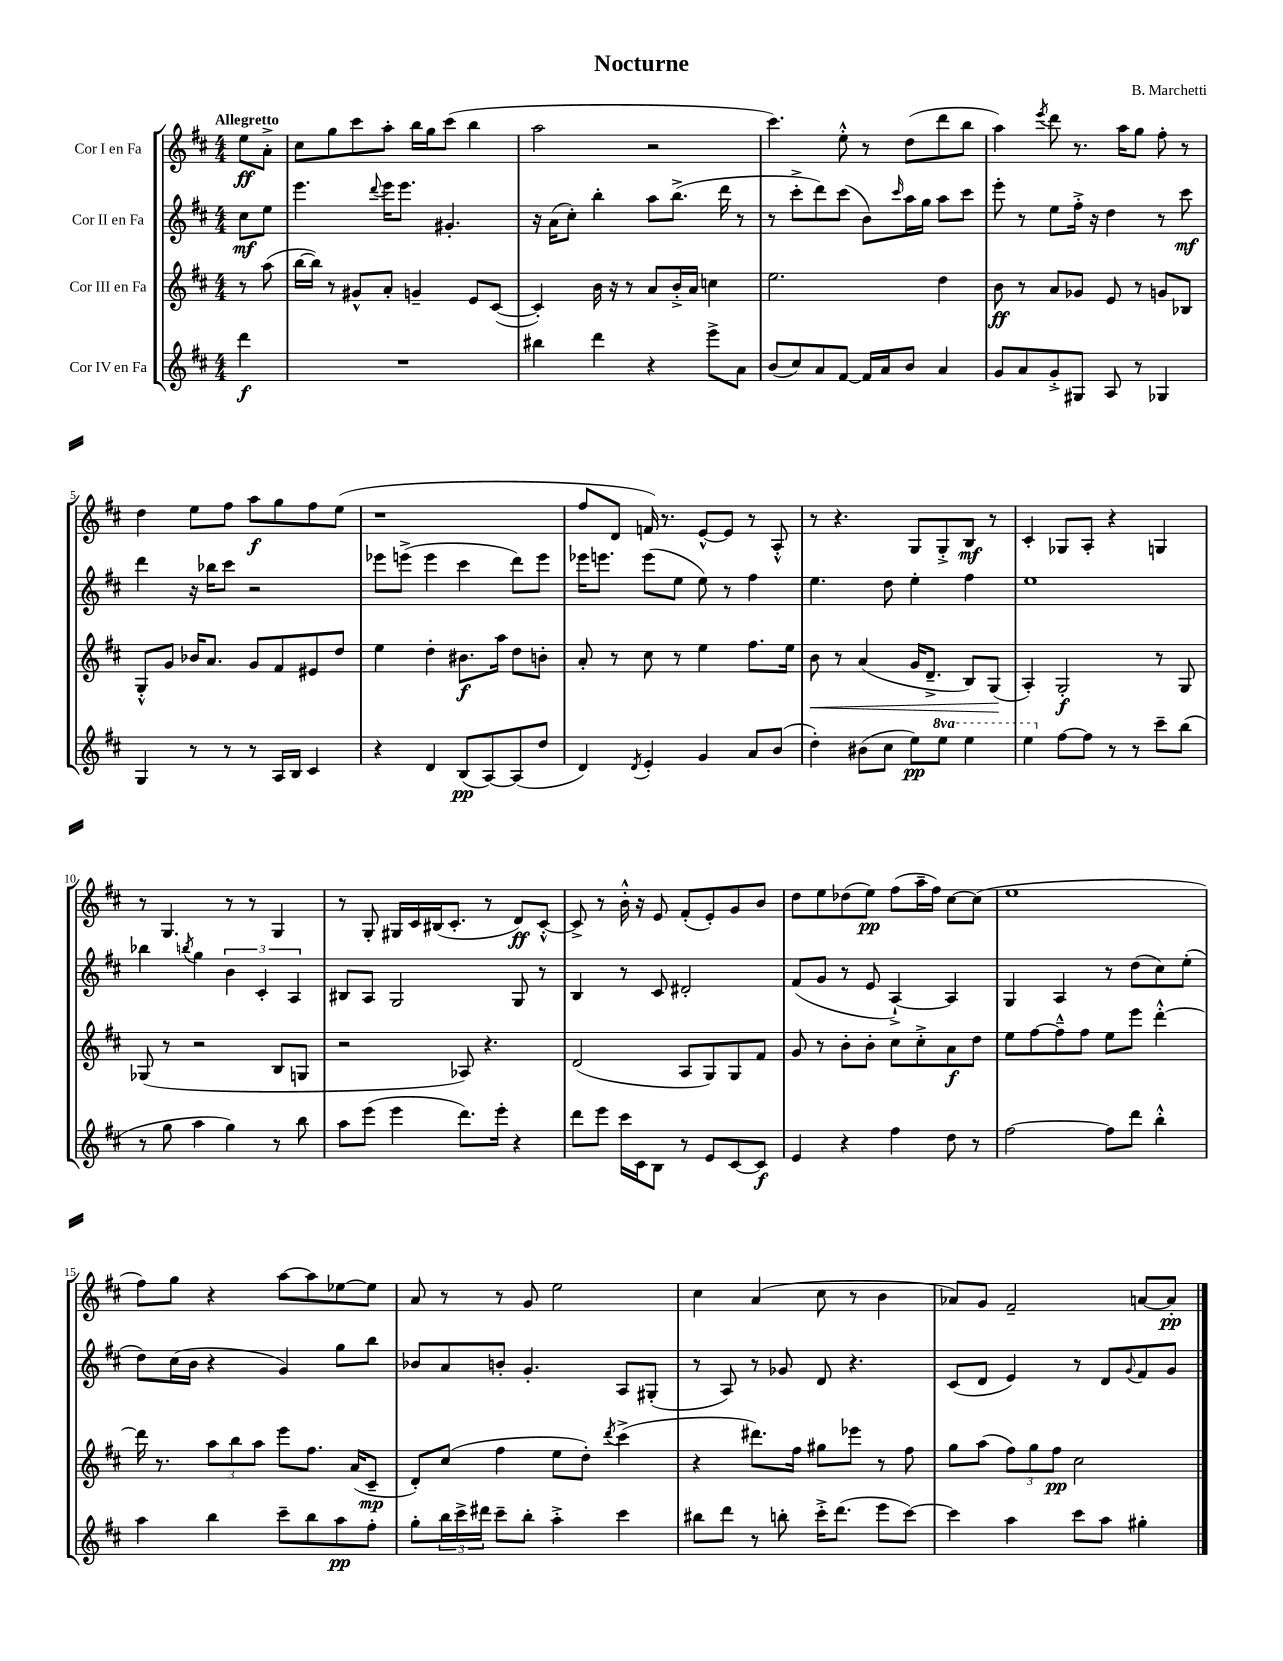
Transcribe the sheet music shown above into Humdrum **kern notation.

**kern	**kern	**kern	**kern
*staff4	*staff3	*staff2	*staff1
*clefG2	*clefG2	*clefG2	*clefG2
*k[f#c#]	*k[f#c#]	*k[f#c#]	*k[f#c#]
*M4/4	*M4/4	*M4/4	*M4/4
4ddd\	8r	8cc#\L	8ee\L
.	(8aa\	8ee\J	8a'^\J
=	=	=	=
1r	[16bb\LL	4.eee\	8cc#\L
.	16bb\]JJ)	.	.
.	8r	.	8gg\
.	8g#^^/L	.	8ccc#\
.	.	8qqddd/	.
.	8a'/J	16eee\LK	8aa'\J
.	.	8.eee\J	.
.	4g~/	.	16bb\LL
.	.	.	16gg\J
.	.	4.g#'/	(8ccc#\J
.	8e/L	.	4bb\
.	([8c#/J	.	.
=	=	=	=
4bb#\	4c#'/])	16r	2aa\
.	.	(16a\LK	.
.	.	8cc#'\J)	.
4ddd\	16b\	4bb'\	.
.	16r	.	.
.	8r	.	.
4r	8a/L	8aa\L	2r
.	16b'^/L	(8.bb^\J	.
.	16a/JJ	.	.
8eee^\L	4cc\	.	.
.	.	16ddd\	.
8a\J	.	8r	.
=	=	=	=
(8b/L	2.ee\	8r	4.ccc#\)
8cc#/)	.	8ccc#'^\L	.
8a/	.	8ddd\)	.
[8f#/J	.	(8ccc#\J	8ee'^^\
16f#/]LL	.	8b\L)	8r
16a/J	.	.	.
.	.	16qqccc#/	.
8b/J	.	16aa\L	(8dd\L
.	.	16gg\JJ	.
4a/	4dd\	8aa\L	8ddd\
.	.	8ccc#\J	8bb\J
=	=	=	=
8g/L	8b\	8eee'\	4aa\)
8a/	8r	8r	.
.	.	.	8qeee/
8g'^/	8a/L	8ee\L	8ddd\
8G#/J	8g-/J	16ff#'^\Jk	8.r
.	.	16r	.
8A/	8e/	4dd\	.
.	.	.	16aa\LK
8r	8r	.	8gg\J
4G-/	8g/L	8r	8ff#'\
.	8B-/J	8ccc#\	8r
=	=	=	=
4G/	8G'^^/L	4ddd\	4dd\
.	8g/J	.	.
8r	16b-/LK	16r	8ee\L
.	8.a/J	16bb-\LK	.
8r	.	8ccc#\J	8ff#\J
8r	8g/L	2r	8aa\L
16A/LL	8f#/	.	8gg\
16B/JJ	.	.	.
4c#/	8e#/	.	8ff#\
.	8dd/J	.	(8ee\J
=	=	=	=
4r	4ee\	8eee-\L	1r
.	.	(8eee^\J	.
4d/	4dd'\	4eee\	.
(8B/L	8.b#\L	4ccc#\	.
[8A/)	.	.	.
.	16aa\Jk	.	.
(8A/]	8dd\L	8ddd\L)	.
8dd/J	8b'\J	8eee\J	.
=	=	=	=
4d/)	8a'/	16eee-\LK	8ff#/L
.	.	8.eee\J	.
.	8r	.	8d/J
8qd/	.	.	.
4e'/	8cc#\	(8eee\L	16f/)
.	.	.	8.r
.	8r	8ee\J	.
4g/	4ee\	8ee\)	[8e^^/L
.	.	8r	8e/]J
8a/L	8.ff#\L	4ff#\	8r
(8b/J	.	.	8A'^^/
.	16ee\Jk	.	.
=	=	=	=
4dd'\)	8b\	4.ee\	8r
.	8r	.	4.r
(8b#\L	(4a/	.	.
8cc#\J	.	8dd\	.
8ee\L)	16g/LK	4ee'\	8G/L
.	8.d~^/J	.	.
8eee\J	.	.	8G'^/
4eee\	8B/L)	4ff#\	8B/J
.	(8G/J	.	8r
=	=	=	=
4eee\	4A'/)	1ee	4c#'/
[8ff#\L	2G'/	.	8G-/L
8ff#\]J	.	.	8A'/J
8r	.	.	4r
8r	.	.	.
8ccc#~\L	8r	.	4G/
(8bb\J	8G/	.	.
=	=	=	=
8r	(8G-/	4bb-\	8r
8gg\	8r	.	4.G/
.	.	8qbb/	.
4aa\	2r	4gg\	.
4gg\)	.	6b\	8r
.	.	.	8r
.	.	6c#'/	.
8r	8B/L	.	4G/
.	.	6A/	.
8bb\	8G/J	.	.
=	=	=	=
8aa\L	2r	8B#/L	8r
(8eee\J	.	8A/J	8G'/
4eee\	.	2G/	16G#/LL
.	.	.	16c#/
.	.	.	(16B#/J
.	.	.	8.c#'/J
8.ddd\L)	8A-/)	.	.
.	4.r	.	8r
16eee'\Jk	.	.	.
4r	.	8G/	8d/L)
.	.	8r	[8c#'^^/J
=	=	=	=
8ddd\L	(2d/	4B/	8c#^/]
8eee\J	.	.	8r
16ccc#\LL	.	8r	16b'^^\
16c#\J	.	.	16r
8B\J	.	8c#/	8e/
8r	8A/L	2d#'/	(8f#'/L
8e/L	8G/)	.	8e'/)
[8c#/	8G/	.	8g/
8c#/]J	8f#/J	.	8b/J
=	=	=	=
4e/	8g/	(8f#/L	8dd\L
.	8r	8g/J	8ee\
4r	8b'\L	8r	(8dd-\
.	8b'\J	8e/	8ee\J)
4ff#\	8cc#\L	[4A`^/)	(8ff#\L
.	8cc#'^\	.	16aa~\L
.	.	.	16ff#\JJ)
8dd\	8a\	4A/]	[8cc#\L
8r	8dd\J	.	(8cc#\]J
=	=	=	=
[2ff#\	8ee\L	4G/	1ee
.	[8ff#\	.	.
.	8ff#~^^\]	4A/	.
.	8ff#\J	.	.
8ff#\]L	8ee\L	8r	.
8ddd\J	8eee\J	(8dd\L	.
4bb'^^\	[4ddd'^^\	8cc#\)	.
.	.	(8ee'\J	.
=	=	=	=
4aa\	16ddd\]	8dd\L)	8ff#\L)
.	8.r	.	.
.	.	(16cc#\L	8gg\J
.	.	16b\JJ	.
4bb\	12aa\L	4r	4r
.	12bb\	.	.
.	12aa\J	.	.
8ccc#~\L	8eee\L	4g/)	[8aa\L
8bb\	8.ff#\J	.	8aa\]
8aa\	.	8gg\L	[8ee-\
.	(16a/LK	.	.
8ff#'\J	8c#~/J	8bb\J	8ee-\]J
=	=	=	=
8gg'\L	8d'/L)	8b-/L	8a/
24bb\L	(8cc#/J	8a/	8r
24ccc#^\	.	.	.
24ddd#\JJ	.	.	.
8ccc#~\L	4ff#\	8b'/J	8r
8bb'\J	.	4.g'/	8g/
4aa'^\	8ee\L	.	2ee\
.	8dd'\J)	.	.
.	8qddd/	.	.
4ccc#\	(4ccc#^\	8A/L	.
.	.	(8G#'/J	.
=	=	=	=
8bb#\L	4r	8r	4cc#\
8ddd\J	.	8A/)	.
8r	8.ddd#\L)	8r	(4a/
8bb'\	.	8g-/	.
.	16ff#\Jk	.	.
16ccc#'^\LK	8gg#\L	8d/	8cc#\
(8.ddd\J	.	.	.
.	8eee-\J	4.r	8r
8eee\L	8r	.	4b\
[8ccc#\J)	8ff#\	.	.
=	=	=	=
4ccc#\]	8gg\L	(8c#/L	8a-/L)
.	(8aa\J	8d/J	8g/J
4aa\	12ff#\L)	4e/)	2f#~/
.	12gg\	.	.
.	12ff#\J	.	.
8ccc#\L	2cc#\	8r	.
8aa\J	.	8d/L	.
.	.	8qqg/	.
4gg#'\	.	8f#/	[8a/L
.	.	8g/J	8a'/]J
==	==	==	==
*-	*-	*-	*-
